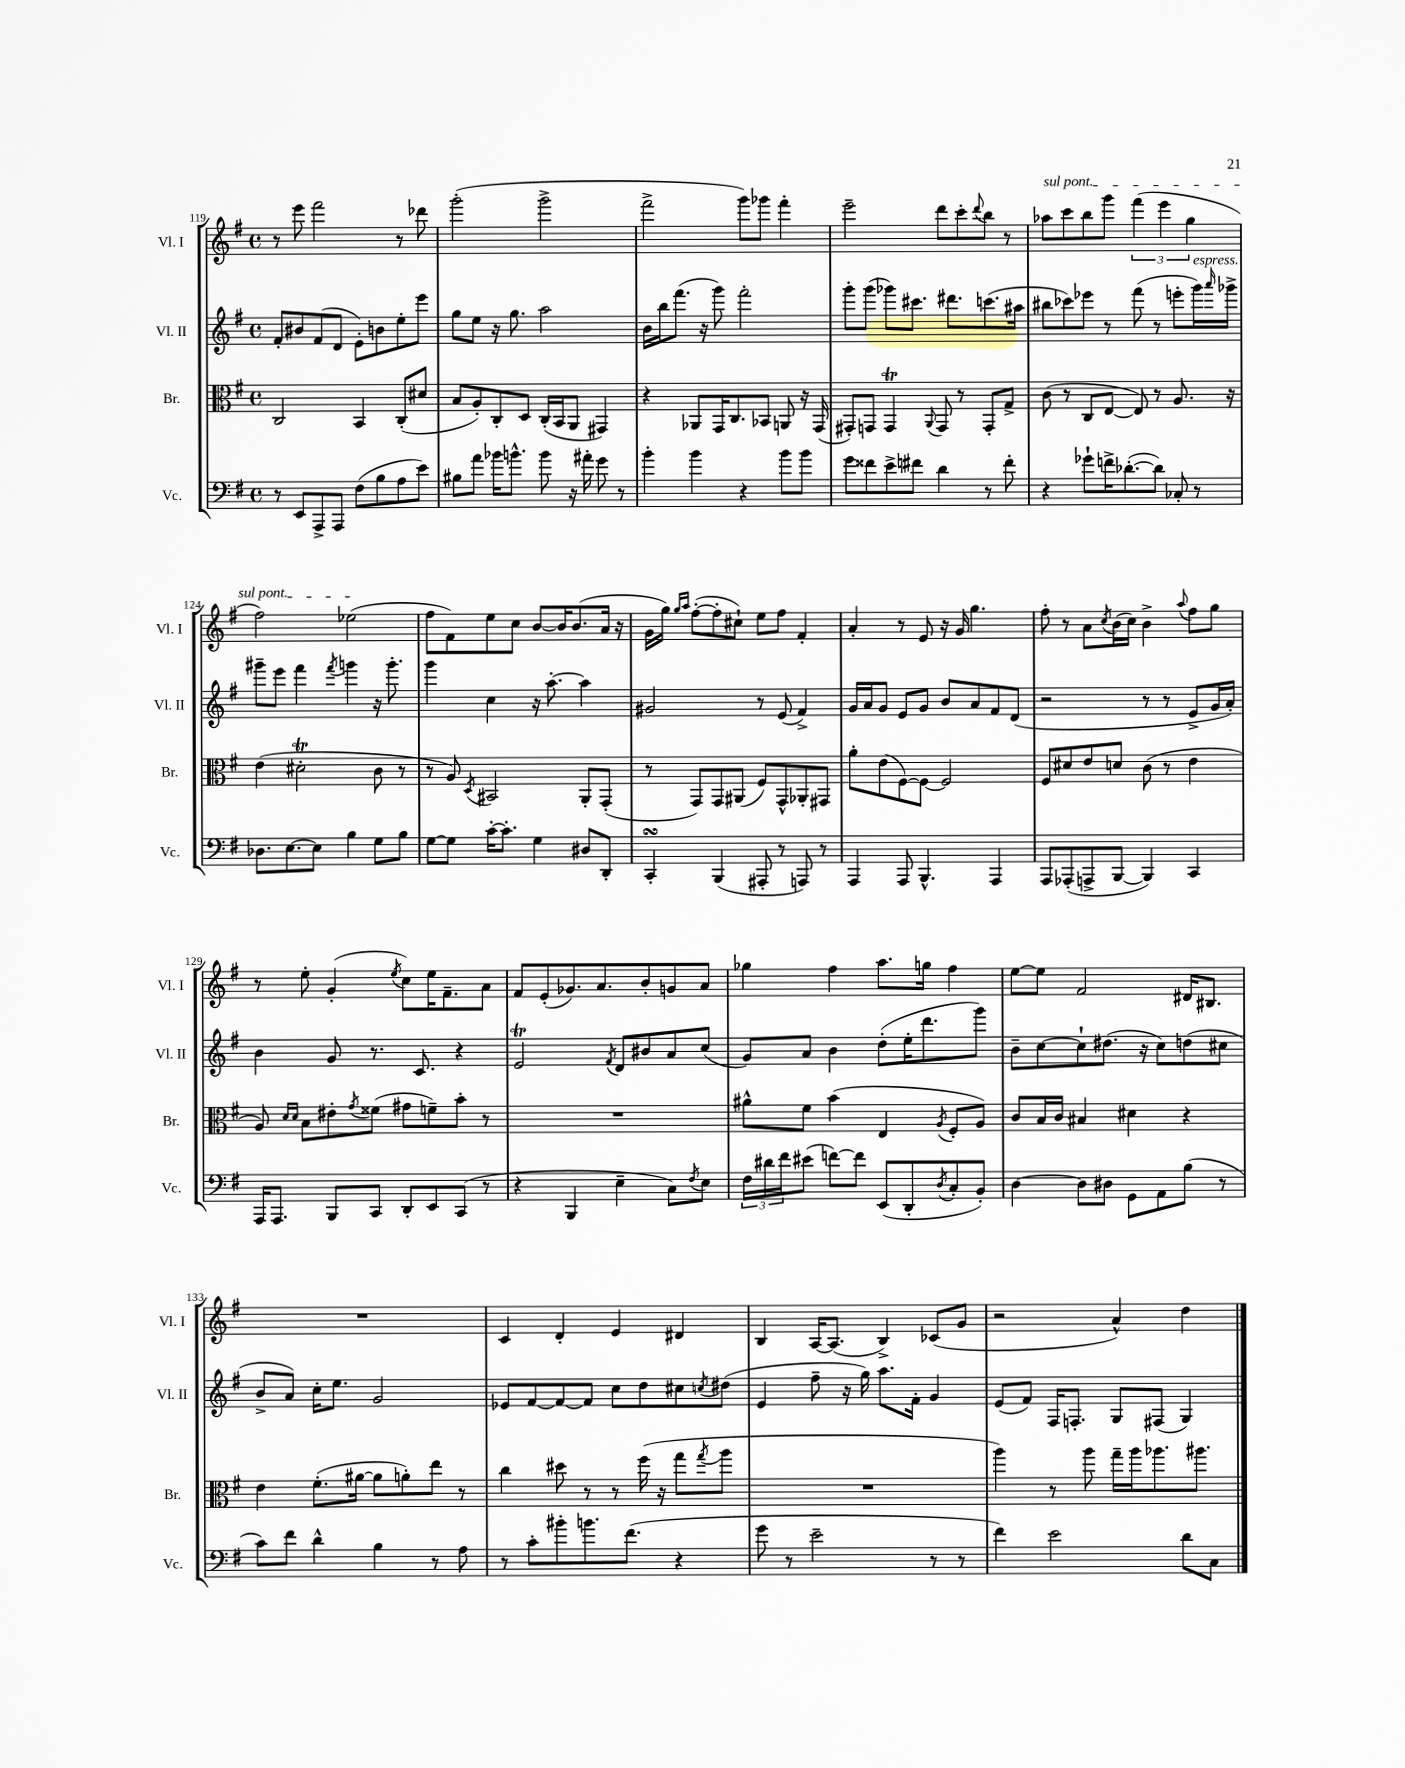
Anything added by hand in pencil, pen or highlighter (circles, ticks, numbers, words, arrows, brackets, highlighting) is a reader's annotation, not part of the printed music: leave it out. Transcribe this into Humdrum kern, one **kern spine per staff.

**kern	**kern	**kern	**kern
*part4	*part3	*part2	*part1
*staff4	*staff3	*staff2	*staff1
*I"Vc.	*I"Br.	*I"Vl. II	*I"Vl. I
*I'Vc.	*I'Br.	*I'Vl. II	*I'Vl. I
*clefF4	*clefC3	*clefG2	*clefG2
*k[f#]	*k[f#]	*k[f#]	*k[f#]
*M4/4	*M4/4	*M4/4	*M4/4
*met(c)	*met(c)	*met(c)	*met(c)
=119	=119	=119	=119
8r	2C/	8f#'/L	8r
8EE/L	.	8b#X/	8eee\
8AAA^/	.	(8f#/	2fff#\
8AAA/J	.	8d/J	.
(8F#\L	4BB/	8e'\L)	.
8B\	.	8bn\	.
8A\	(8C'/L	8ee'\	8r
8e\J)	8d#X/J	8eee\J	8ddd-X\
=120	=120	=120	=120
8B#X\L	8B/L	8gg\L	(2ggg'\
8a\J	8A'/)	8ee\J	.
16b-X\KL	8C'/	16r	.
8.bn^^\J	.	8.gg\	.
.	8D/J	.	.
8b\	(16C'/LL	2aa\	2ggg^\
.	16BB/J	.	.
16r	8AA/J	.	.
16a#X'\	.	.	.
8g\	4GG#X/)	.	.
8r	.	.	.
=121	=121	=121	=121
4b'\	4r	16b\LL	2fff#^\
.	.	16bb\J	.
.	.	(8.fff#\J	.
4b\	8AA-X/L	.	.
.	.	16r	.
.	16GG/K	8ggg\)	.
.	8.C/	.	.
4r	.	2fff#'\	8ggg\L)
.	8BB-X/J	.	8ggg-X\J
8b\L	8AAn/	.	4fff#'\
8b\J	16r	.	.
.	(16GG/	.	.
=122	=122	=122	=122
8g\L	8GG#X'/L)	8ggg'\L	2eee~\
8f##X\	8GGn/J	(8ggg\J	.
8e^\	4GGT/	8ggg-X\L)	.
8f#X\J	.	8.ccc#X\J	.
.	8qqAA/	.	.
4d\	8GG/	.	8ddd\L
.	.	8.ddd#X\L	.
.	8r	.	8ccc'\
.	.	.	8qqddd/
8r	8GG'/L	(8.cccn\	8bb\J
8f#'\	8G^/J	.	8r
.	.	16aa#X\Jk	.
=123	=123	=123	=123
!	!	!	!LO:TX:a:i:t=sul pont.
4r	(8c\	8bb#X\L	8aa-X\L
.	8r	8ccc-X\)	8ccc\
8g-X`\L	8C/L	8eee-X\J	8bb\
16fn^\K	[8E/J	8r	8ggg\J
([8.d-X'\	.	.	.
.	8E/])	(8fff#\	(6fff#\
8d-\J])	8r	8r	.
.	.	.	6eee\
8C-X'/	8.A/	8eeen'\L	.
.	.	.	6gg\
!	!	!LO:TX:a:i:t=espress.	!
8r	.	16ggg\L)	.
.	.	16qqaaa/	.
.	16r	16ggg-X^\JJ	.
!!LO:LB:g=z
=124	=124	=124	=124
8.D-X\L	(4e\	8ggg#X~\L	2ff#\)
.	.	8eee\J	.
[8.E\	.	.	.
.	2d#Xt'\	4fff#\	.
8E\J]	.	.	.
.	.	8qfff#/	.
4B\	.	4gggn\	(2ee-X\
8G\L	8c\	16r	.
.	.	8.ggg'\	.
8B\J	8r	.	.
=125	=125	=125	=125
[8G\L	8r	4ggg\	8ff#\L
8G\J]	8A/)	.	8f#\)
.	8qD/	.	.
[16c'\KL	2BB#X/	4cc\	8ee\
8.c'\J]	.	.	.
.	.	.	8cc\J
4G\	.	16r	[8b/L
.	.	[8.aa'\	.
.	.	.	16b/K]
.	.	.	(8.b/
8D#X/L	8AA'/L	4aa\]	.
8DD'/J	(8GG'/J	.	16a/Jk
.	.	.	16r
=126	=126	=126	=126
4CCsSSs'/	8r	2g#X/	16g\LL
.	.	.	16gg\JJ)
.	.	.	16qqgg/LL
.	.	.	16qqaa/JJ
.	8GG/L)	.	([8ff#'\L
(4BBB/	8GG/	.	8ff#'\]
.	(8AA#X/J	.	8cc#X`\J)
8AAA#X'/	8F#/L)	8r	8ee\L
8r	8GG^^/	(8e/	8ff#\J
8AAAn/)	8AA-X'/	4f#^/)	4f#'/
8r	8GG#X/J	.	.
=127	=127	=127	=127
4AAA/	8a'\L	16g/LL	4a'/
.	.	16a/J	.
.	(8e\	8g/J	.
8AAA/	[8F#\)	8e/L	8r
4.BBB^^/	8F#\J_	8g/J	8e/
.	2F#/]	8b/L	16r
.	.	.	16g/
.	.	8a/	4.gg\
4AAA/	.	8f#/	.
.	.	(8d/J	.
=128	=128	=128	=128
8AAA/L	8F#/L	2r	8ff#'\
(8AAA-X'/	8d#X/	.	8r
8AAAn^/	8e/	.	8a\L
.	.	.	8qcc/
[8BBB/J	8dn/J	.	(16b\L
.	.	.	16cc\JJ)
4BBB/])	(8c\	8r	4b^\
.	8r	8r	.
.	.	.	8qqaa/
4CC/	4e\	8e^/L	8ff#\L
.	.	16g/L	8gg\J
.	.	16a'/JJ)	.
!!LO:LB:g=z
=129	=129	=129	=129
16AAA/KL	8A/)	4b\	8r
8.AAA/J	.	.	.
.	16qqd/LL	.	.
.	16qqd/JJ	.	.
.	8B\L	.	8ee'\
8BBB/L	8e#X'\	8g/	(4g'/
.	8qg/	.	.
8CC/J	(8f##X\J	8.r	.
.	.	.	8qee/
8DD'/L	8g#X\L	.	8cc\L)
.	.	8.c/	.
8EE/	8fn~\)	.	16ee\K
.	.	.	8.f#~\
(8CC/J	8b'\J	4r	.
8r	8r	.	8a\J
=130	=130	=130	=130
4r	1r	2eT/	8f#/L
.	.	.	(8e'/
4BBB/	.	.	8.g-X/)
.	.	.	8.a/
.	.	8qf#/	.
4E~\	.	8d/L	.
.	.	8b#X/	8b'/
8C\L)	.	8a/	8gn/
8qF#/	.	.	.
8E\J	.	(8cc/J	8a/J
=131	=131	=131	=131
24F#\LL	8a#X^^\L	8g/L)	4gg-X\
24d#X\	.	.	.
24f#\J	.	.	.
(8e#X\J	8f#\J	8a/J	.
[8fn\L)	(4b\	4b\	4ff#\
8f\J]	.	.	.
(8EE/L	4E/	(8dd'\L	8.aa\L
8DD'/	.	16ee'\K	.
.	.	8.ddd\	16ggn\Jk
8qD/	8qA/	.	.
8C'/	8F#'/L	.	4ff#\
8BB'/J)	8A/J)	8ggg\J)	.
=132	=132	=132	=132
[4D\	8c/L	8b~\L	[8ee\L
.	16B/L	[8cc\	8ee\J]
.	16c/JJ	.	.
8D\L]	4B#X/	8cc`\]	2f#/
8D#X\J	.	(8.dd#X\J	.
8GG\L	4d#X\	.	.
.	.	16r	.
8AA\	.	8cc\L)	.
(8B\J	4r	(8ddn\	16d#X/KL
.	.	.	8.B#X/J
8r	.	8cc#X\J	.
!!LO:LB:g=z
=133	=133	=133	=133
8c\L)	4e\	8b^/L	1r
8f#\J	.	8a/J)	.
4d^^\	(8.f#'\L	16cc'\KL	.
.	.	8.ee\J	.
.	[16a#X\Jk	.	.
4B\	8a#\L]	2g/	.
.	8an'\)	.	.
8r	8ee\J	.	.
8A\	8r	.	.
=134	=134	=134	=134
8r	4cc\	8e-X/L	4c/
8c'\L	.	[8f#/	.
8b#X'\	8dd#X\	8f#/_	4d'/
8.bn\	8r	8f#/J]	.
.	8r	8cc\L	4e/
(8.f#\J	.	.	.
.	(16ff#\	8dd\	.
.	16r	.	.
4r	8gg\L	8cc#X\	4d#X/
.	8qgg/	8qccn/	.
.	8aa\J	(8dd#X\J	.
=135	=135	=135	=135
8g\	1r	4e/	4B/
8r	.	.	.
2e~\	.	8ff#~\	[16A/KL
.	.	.	(8.A/J]
.	.	16r	.
.	.	16gg\)	.
.	.	8.aa\L	4B^/)
.	.	16f#'\Jk	.
8r	.	4g/	(8c-X/L
8r	.	.	8g/J
=136	=136	=136	=136
4f#\)	4aa\)	(8e/L	2r
.	.	8f#/J)	.
2e\	8r	16F#/KL	.
.	.	8.Fn'/J	.
.	8aa\	.	.
.	16gg~\LL	8G/L	4a^^/)
.	16aa\J	.	.
.	8.aa-X\	(8F#X/J	.
8d\L	.	4G/)	4dd\
.	8.aa#X\J	.	.
8C\J	.	.	.
==	==	==	==
*-	*-	*-	*-
